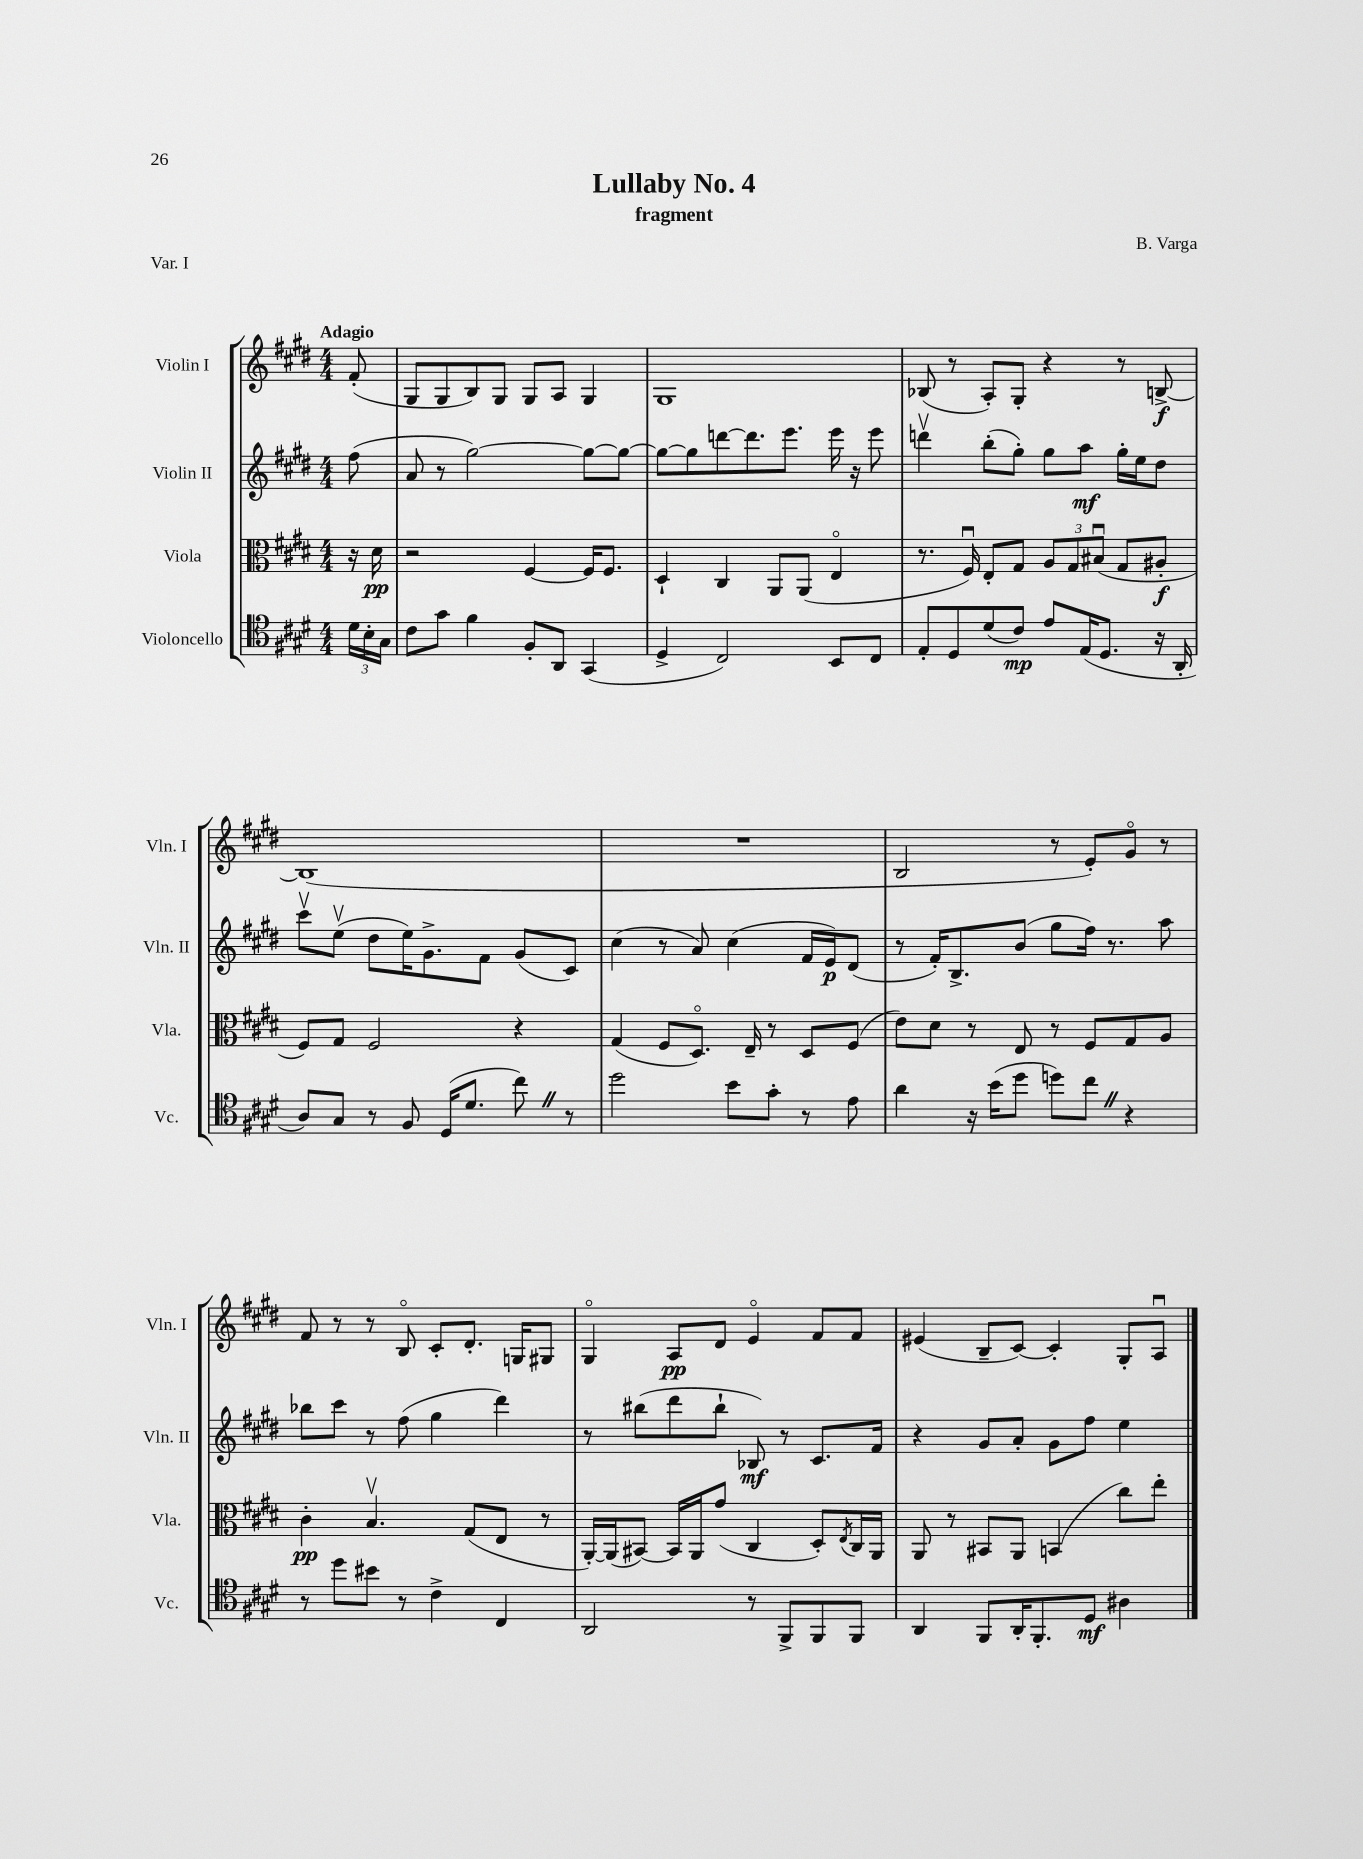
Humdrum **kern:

**kern	**kern	**kern	**kern
*staff4	*staff3	*staff2	*staff1
*clefC4	*clefC3	*clefG2	*clefG2
*k[f#c#g#d#]	*k[f#c#g#d#]	*k[f#c#g#d#]	*k[f#c#g#d#]
*M4/4	*M4/4	*M4/4	*M4/4
24d#	16r	(8ff#	(8f#'
24B'	.	.	.
.	16d#	.	.
24G#	.	.	.
=	=	=	=
8c#	2r	8a	8G#
8g#	.	8r	8G#
4f#	.	[2gg#)	8B)
.	.	.	8G#
8F#'	[4F#	.	8G#
8AA	.	.	8A
(4GG#	16F#]	8gg#_	4G#
.	8.F#	.	.
.	.	8gg#_	.
=	=	=	=
4D#^	4D#`	8gg#_	1G#
.	.	8gg#]	.
2C#)	4C#	[8ddd	.
.	.	8.ddd]	.
.	8AA	.	.
.	.	8.eee	.
.	(8AA	.	.
8BB	4Eo	16eee	.
.	.	16r	.
8C#	.	8eee	.
=	=	=	=
8E'	8.r	4dddv	(8B-
8D#	.	.	8r
.	16F#u)	.	.
(8d#	8E'	(8bb'	8A')
8c#)	8G#	8gg#')	8G#'
8e	12A	8gg#	4r
.	12G#	.	.
(16E	.	8aa	.
.	(12B#u	.	.
8.D#	.	.	.
.	8G#	16gg#'	8r
.	.	16ee	.
16r	8A#'	8dd#	[8B^
16AA'	.	.	.
=	=	=	=
8A)	8F#)	8ccc#v	(1B]
8G#	8G#	(8eev	.
8r	2F#	8dd#	.
8F#	.	16ee)	.
.	.	8.g#^	.
(16D#	.	.	.
8.d#	.	.	.
.	.	8f#	.
8cc#)	4r	(8g#	.
8r	.	8c#)	.
=	=	=	=
2dd#	(4G#	(4cc#	1r
.	8F#	8r	.
.	8.D#o)	8a)	.
8b	.	(4cc#	.
.	16E~	.	.
8g#'	8r	.	.
8r	8D#	16f#	.
.	.	16e)	.
8e	(8F#	(8d#	.
=	=	=	=
4a	8e)	8r	2B
.	8d#	16f#')	.
.	.	8.B^	.
16r	8r	.	.
(16b	.	.	.
8dd#	8E	(8b	.
8dd)	8r	8gg#	8r
8cc#	8F#	16ff#)	8e')
.	.	8.r	.
4r	8G#	.	8g#o
.	8A	8aa	8r
=	=	=	=
8r	4c#'	8bb-	8f#
8dd#	.	8ccc#	8r
8b#	4.Bv	8r	8r
8r	.	(8ff#	8Bo
4c#^	.	4gg#	8c#'
.	(8G#	.	8.d#'
4C#	8E	4ddd#)	.
.	.	.	16G
.	8r	.	8G#
=	=	=	=
2AA	[16AA')	8r	4G#o
.	(16AA]	.	.
.	[8BB#)	(8bb#	.
.	16BB#]	8ddd#	8A
.	16AA	.	.
.	(8g#	8bb#`	8d#
8r	4C#	8B-)	4eo
8FF#^	.	8r	.
8FF#	8D#')	8.c#	8f#
.	8qE	.	.
8FF#	16C#	.	8f#
.	16AA	16f#	.
=	=	=	=
4AA	8AA	4r	(4e#
.	8r	.	.
8FF#	8BB#	8g#	8B~
16AA'	8AA	8a'	[8c#)
8.FF#'	.	.	.
.	(4BB	8g#	4c#']
8D#	.	8ff#	.
4A#	8cc#)	4ee	8G#'
.	8ee'	.	8Au
==	==	==	==
*-	*-	*-	*-
